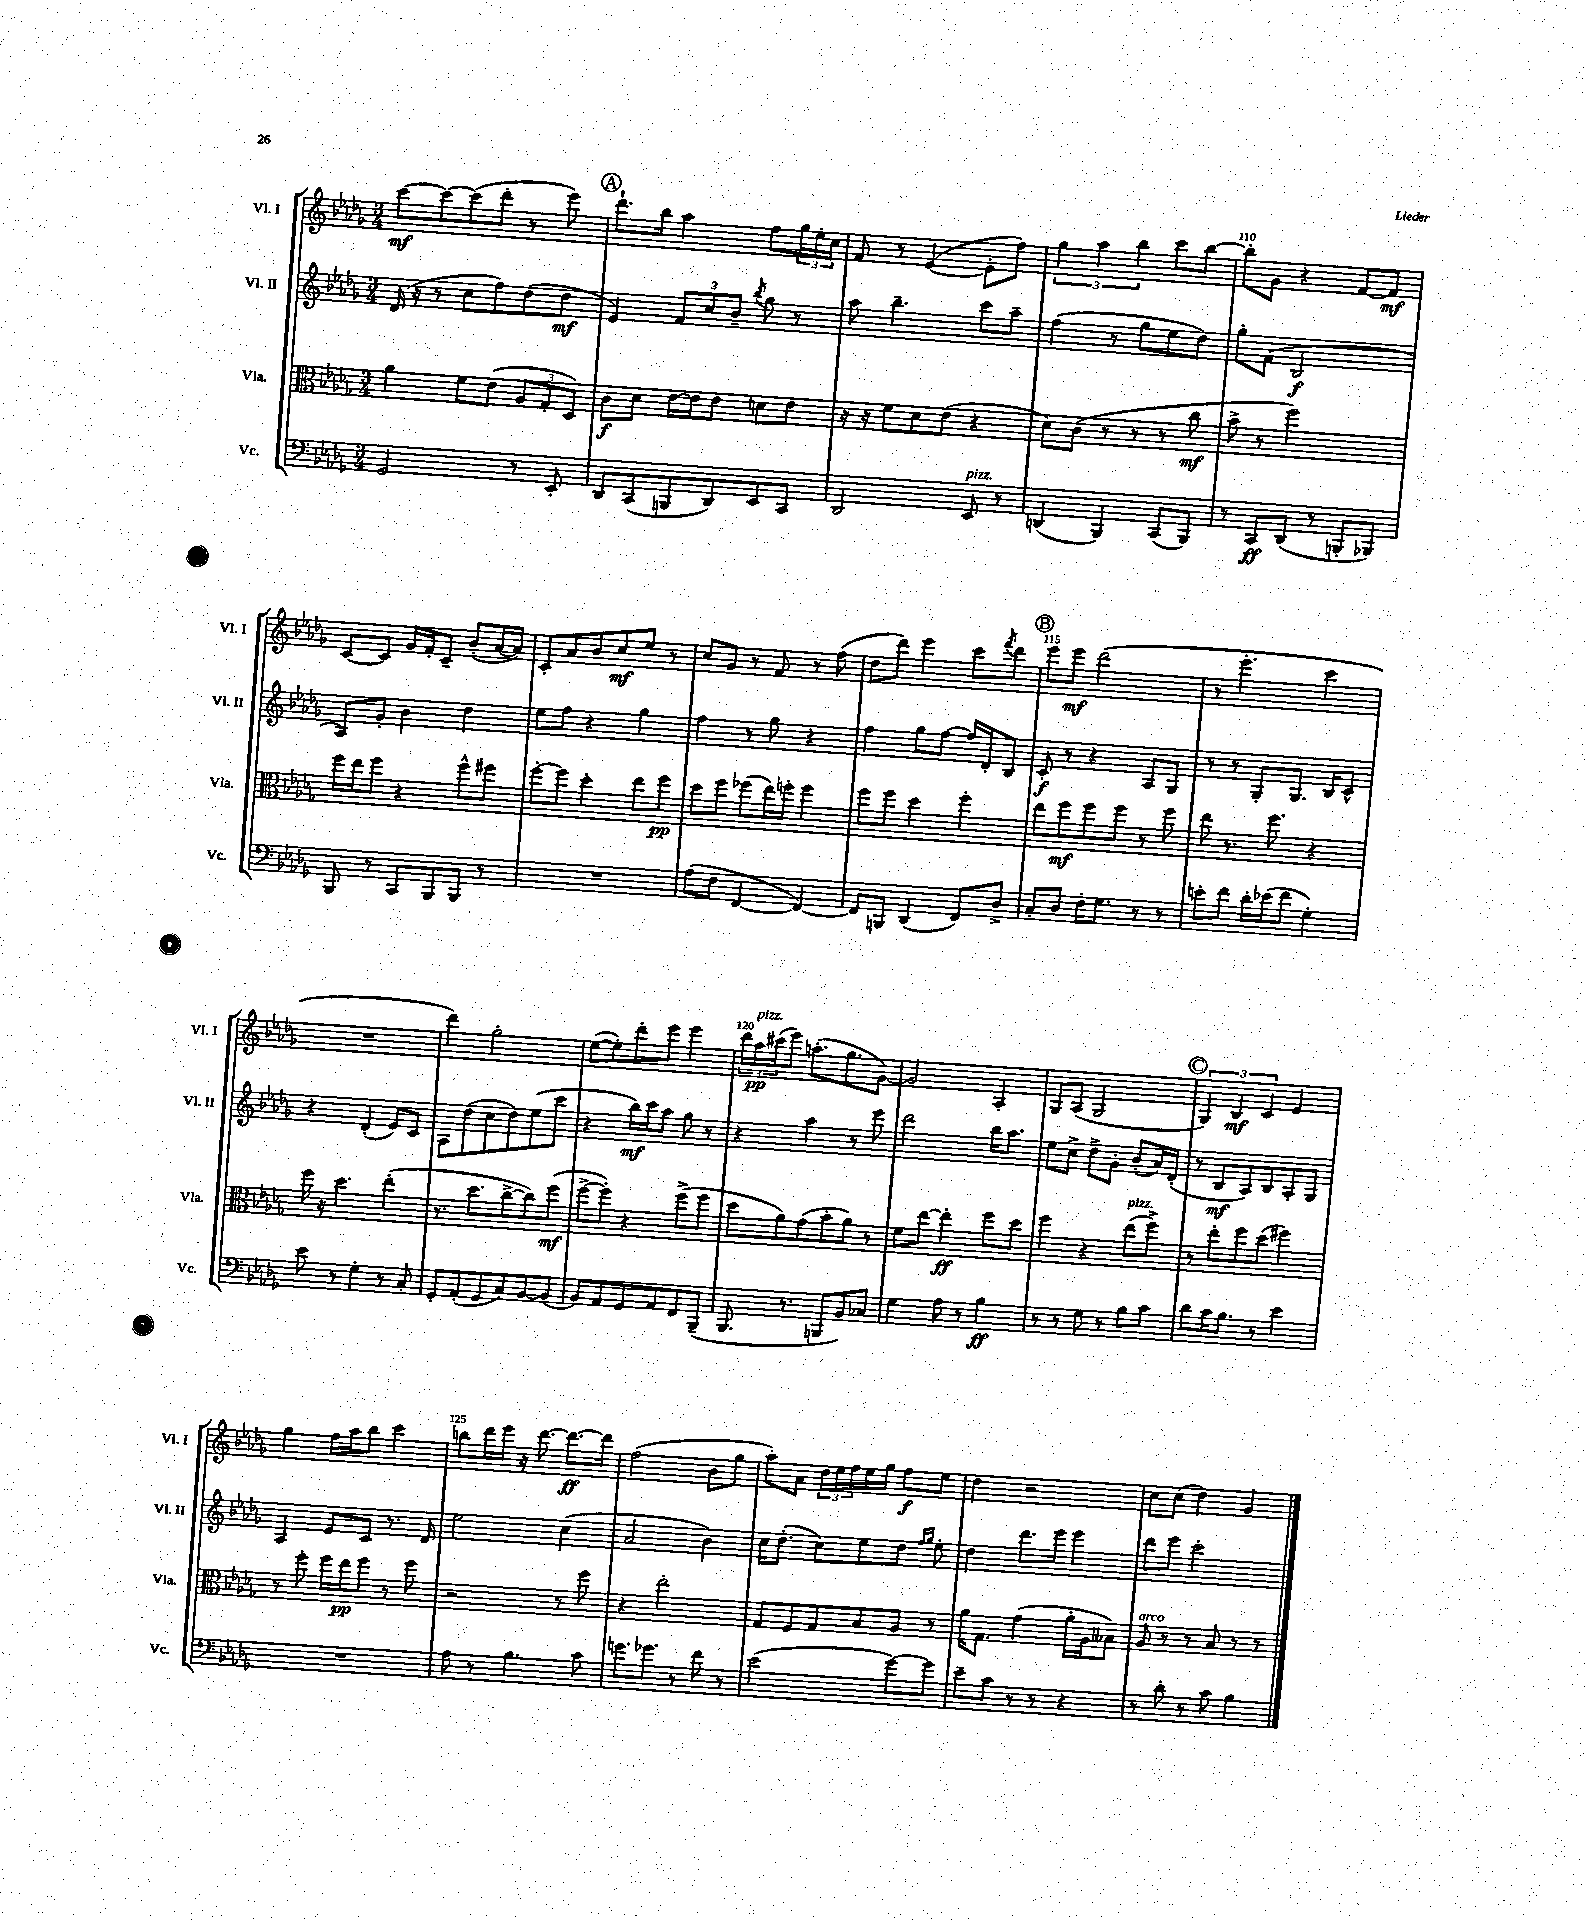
<<
\new StaffGroup <<
\new Staff = "s0" \with { instrumentName = "Vl. I" shortInstrumentName = "Vl. I" } {
    \clef treble \key des \major \numericTimeSignature \time 3/4
    c'''8~\mf c'''8~ c'''8( des'''8-. r8 ees'''8) |
    \mark \markup { \circle "A" } des'''8.-! bes''16 aes''4 f''8 \tuplet 3/2 { ges''16 ees''16-. c''16 } |
    f'8 r8 ees'4~( ees'8-. f''8) |
    \tuplet 3/2 { ges''4 aes''4 bes''4 } c'''8 bes''8~ |
    bes''8-. ges'8 r4 f'8~ f'8\mf |
    c'8~ c'8 ges'16 f'16-. c'8-- bes'8-.( aes'16~ aes'16) |
    c'8-. aes'8 bes'8 c''8\mf ees''8 r8 |
    c''8 ges'8 r8 f'8 r8 f''8( |
    des''8 des'''8) ees'''4 c'''8 \acciaccatura { f'''8 } des'''8 |
    \mark \markup { \circle "B" } ees'''8 ees'''8\mf des'''2( |
    r8 ees'''4.-. c'''4 |
    R2. |
    des'''4) ges''2-. |
    ees''8~( ees''8-.) des'''8-. ees'''8 ees'''4 |
    \tuplet 3/2 { des'''16 aes''16\pp^\markup { \italic "pizz." } cis'''16( } ees'''8) a''8.-.( ges''8. ges'8~) |
    ges'2 aes4-. |
    ges8 aes8( ges2 |
    \mark \markup { \circle "C" } \tuplet 3/2 { ges4) bes4\mf c'4 } ees'4 |
    ges''4 f''16 aes''16 bes''8 c'''4 |
    b''8 des'''16 ees'''16 r16 des'''8.~ des'''8.~\ff des'''16 |
    f''2( bes'8 ges''8 |
    aes''8-.) aes'8 \tuplet 3/2 { des''16 ees''16 f''16 } ees''16 ges''16 f''8\f ees''8 |
    des''4 r2 |
    c''8 c''8( des''4) ges'4 \bar "|." |
}
\new Staff = "s1" \with { instrumentName = "Vl. II" shortInstrumentName = "Vl. II" } {
    \clef treble \key des \major \numericTimeSignature \time 3/4
    des'16( r16 r8 c''8 f''8) des''8( des''8\mf |
    \mark \markup { \circle "A" } ees'4) \tuplet 3/2 { f'8 c''8 bes'8-- } \acciaccatura { bes''8 } ges''8 r8 |
    aes''8 bes''4.-- c'''8 aes''8-- |
    f''4( r8 ges''8 ees''8 des''8) |
    ges''8-. f'8( bes2\f |
    aes8) ges'8-. bes'4 des''4 |
    ees''8 f''8 r4 ges''4 |
    f''4 r8 ges''8 r4 |
    f''4 ges''8 f''8~ f''16 des'16-. bes8 |
    \mark \markup { \circle "B" } c'8-.\f r8 r4 aes8 ges8 |
    r8 r8 ges8-. ges8. bes16 c'8-^ |
    r4 des'4-.( ees'8) c'8 |
    aes8 des''8( c''8 des''8) ees''8( c'''8 |
    r4 bes''16\mf) c'''16 aes''8 ges''8 r8 |
    r4 aes''4 r8 ees'''8 |
    des'''2 bes''16 aes''8. |
    ees''8 c''8-> des''8-> ges'8-. bes'8-.( aes'16) des'16-.( |
    \mark \markup { \circle "C" } r8 bes8\mf aes8) bes8 aes8-. ges8 |
    aes4 ees'8 c'8 r8. des'16 |
    ees''2 c''4( |
    aes'2 bes'4) |
    c''16 des''8.-.( c''8) ees''8 des''8 \grace { f''16 ges''16 } ees''8-. |
    des''4 des'''8. ees'''16 ees'''4 |
    des'''8 ees'''8 c'''2-. \bar "|." |
}
\new Staff = "s2" \with { instrumentName = "Vla." shortInstrumentName = "Vla." } {
    \clef alto \key des \major \numericTimeSignature \time 3/4
    aes'4 f'8 ees'8( \tuplet 3/2 { aes8 ges8-. des8) } |
    \mark \markup { \circle "A" } c'8\f des'8 ees'16~ ees'16 ees'8 d'8 ees'8 |
    r16 r16 f'8 des'8 ees'8( r4 |
    des'8) c'8( r8 r8 r8 c''8\mf |
    bes'8-> r8 f''2) |
    f''16 ees''16 f''8 r4 f''8-^ fis''8 |
    f''8~-. f''8 des''4-. ees''8 f''8\pp |
    des''8 f''8 fes''8( ees''16) f''16-. f''4 |
    f''8 f''8 des''4 f''4-. |
    \mark \markup { \circle "B" } ees''8 f''8\mf f''8 f''8 r8 f''8 |
    ees''8 r8. f''8. r4 |
    f''16 r16 des''4. ees''4-.( |
    r8. des''8. c''8~-> c''8) f''8\mf( |
    f''8~-> f''8-.) r4 f''8->( f''8 |
    des''8 aes'8) ges'8( bes'8-. aes'8) r8 |
    f'8 ees''8~ ees''4-.\ff f''8 des''8 |
    f''4 r4 ees''8^\markup { \italic "pizz." }( f''8->) |
    \mark \markup { \circle "C" } r8 ees''8-. f''8 des''8( fis''4) |
    r8 f''8-. f''16 ees''16\pp f''8 r8 f''8 |
    r2 r8 f''8 |
    r4 ees''2-. |
    ges8 f8 ges8 bes8 aes8 r8 |
    aes'16 ges8. ges'4( aes'16-. aes16 beses8) |
    aes8^\markup { \italic "arco" } r8 r8 bes8 r8 r8 \bar "|." |
}
\new Staff = "s3" \with { instrumentName = "Vc." shortInstrumentName = "Vc." } {
    \clef bass \key des \major \numericTimeSignature \time 3/4
    ges,2 r8 ees,8-. |
    \mark \markup { \circle "A" } des,8 c,8( b,,8 des,8) ees,8 c,8 |
    des,2 ees,8^\markup { \italic "pizz." } r8 |
    d,4( bes,,4) c,8( bes,,8) |
    r8 c,8\ff des,8( r8 b,,8-. bes,,8) |
    bes,,8 r8 c,8 bes,,8 bes,,8 r8 |
    R2. |
    aes8( f8 f,4~ f,4~) |
    f,8 b,,8 des,4( f,8) des8-> |
    \mark \markup { \circle "B" } c8-. des8 f16-. ges8. r8 r8 |
    e'8-. f'8 des'16-. ees'16( f'8 ges4-.) |
    ees'8 r8 ges4-. r8 c8-. |
    ges,8-. aes,8-.( ges,8 c8) bes,8~ bes,8( |
    bes,8) aes,8 ges,8 aes,8 f,8 bes,,8--( |
    bes,,8. r8. b,,8 bes,8) ces8 |
    ges4 aes8 r8 bes4\ff |
    r8 r8 ges8 r8 bes8 c'8 |
    \mark \markup { \circle "C" } des'8 c'16 bes8. r8 ees'4 |
    R2. |
    aes8 r8 bes4. c'8 |
    g'8. ges'8. r8 f'8 r8 |
    ees'2( ges'8~) ges'8 |
    ees'8-- c'8 r8 r8 r4 |
    r8 des'8-. r8 c'8 bes4 \bar "|." |
}
>>
>>
\layout { \context { \Score currentBarNumber = #106 \override BarNumber.break-visibility = ##(#f #t #t) barNumberVisibility = #(every-nth-bar-number-visible 5) } }
